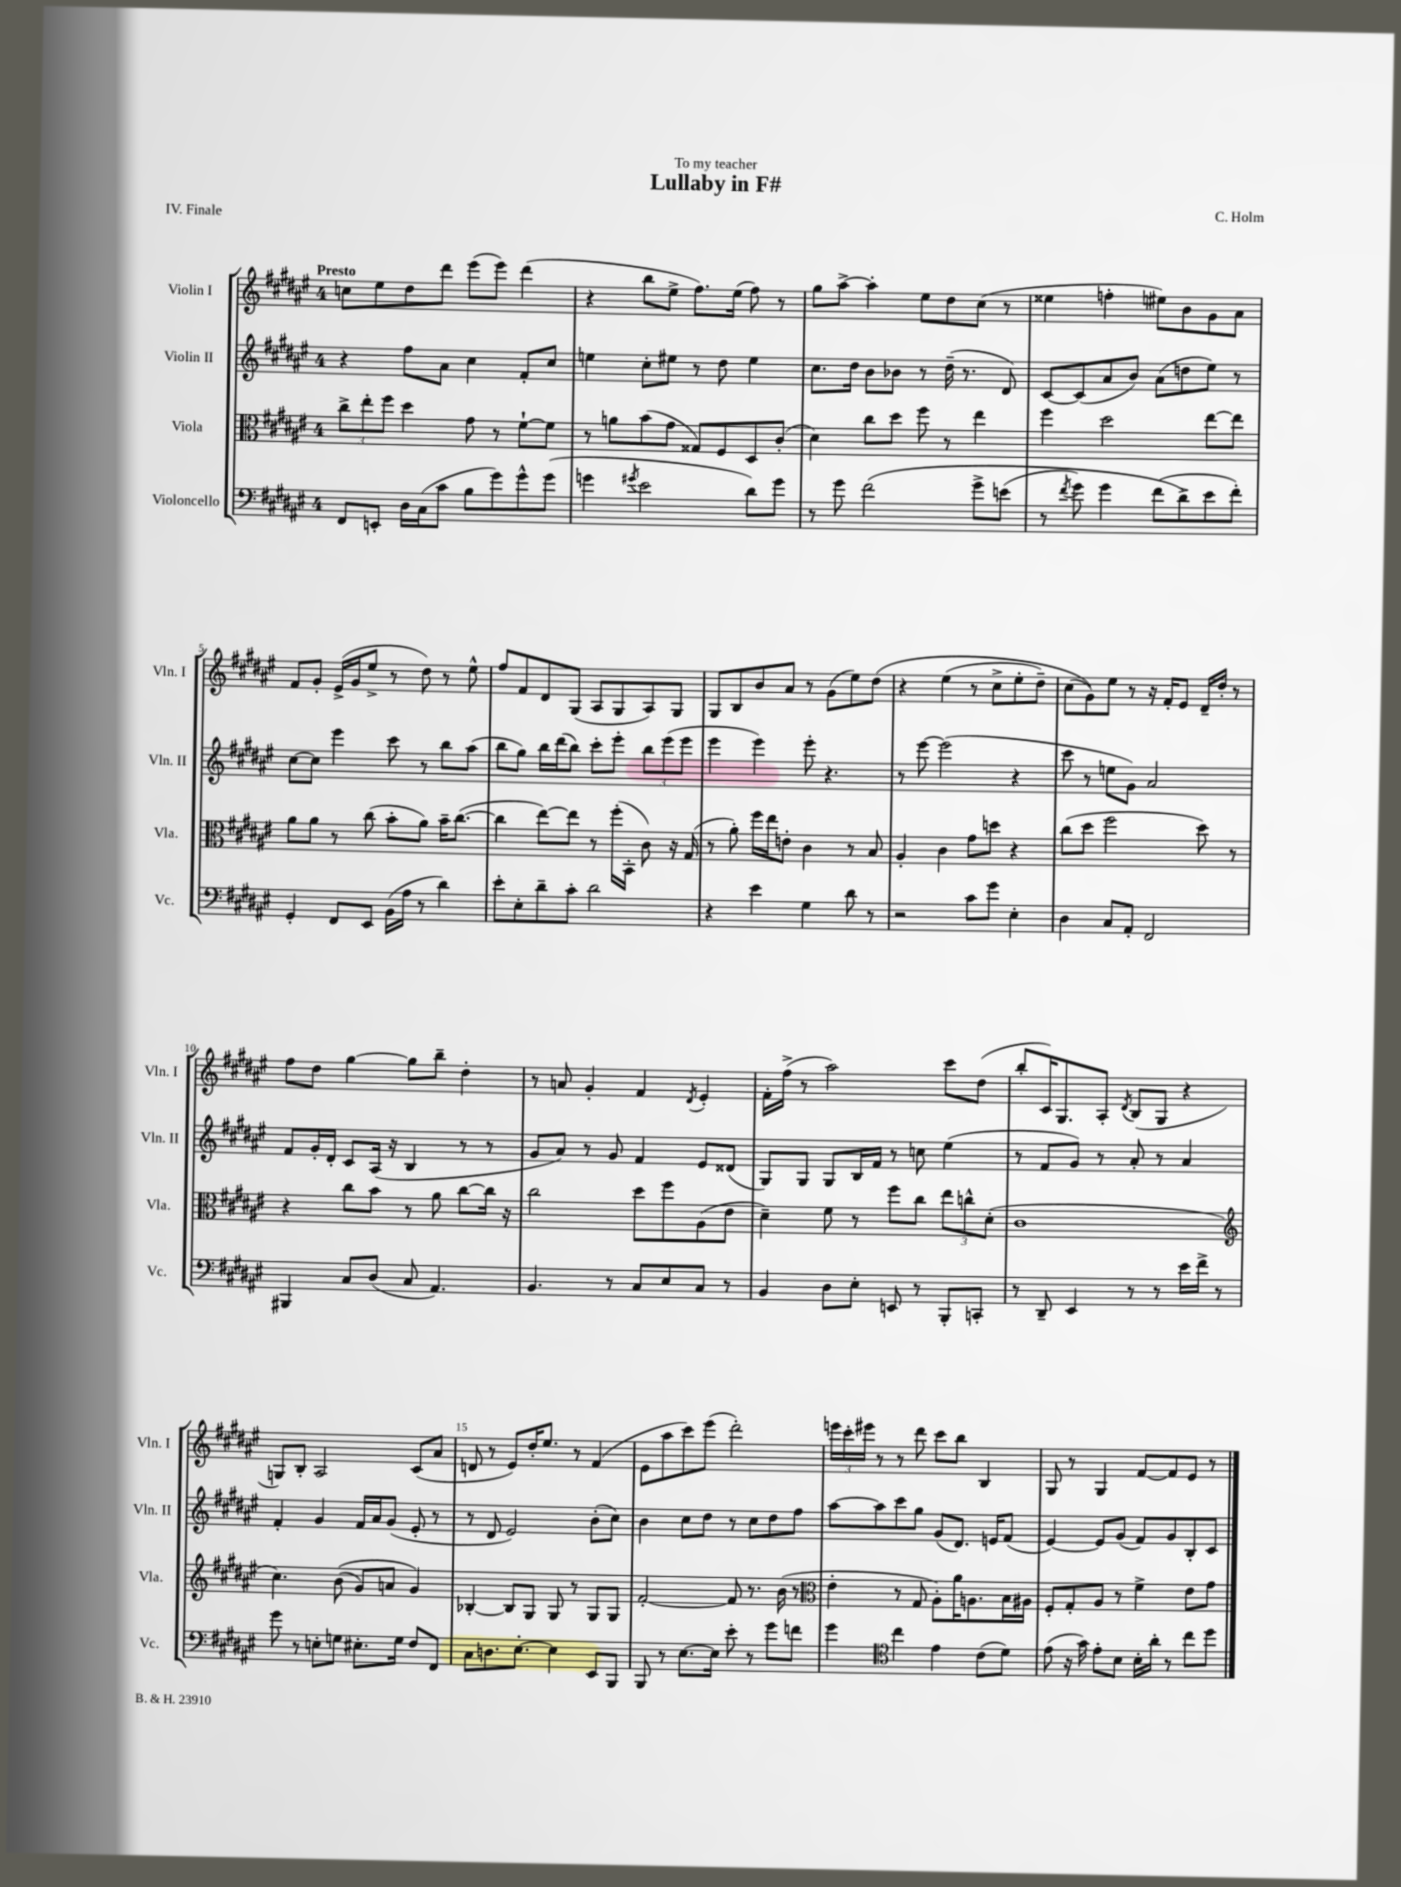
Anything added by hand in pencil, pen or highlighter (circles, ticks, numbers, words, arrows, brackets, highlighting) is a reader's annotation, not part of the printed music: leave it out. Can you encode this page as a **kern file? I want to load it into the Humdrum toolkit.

**kern	**kern	**kern	**kern
*part4	*part3	*part2	*part1
*staff4	*staff3	*staff2	*staff1
*I"Violoncello	*I"Viola	*I"Violin II	*I"Violin I
*I'Vc.	*I'Vla.	*I'Vln. II	*I'Vln. I
*clefF4	*clefC3	*clefG2	*clefG2
*k[f#c#g#d#a#e#]	*k[f#c#g#d#a#e#]	*k[f#c#g#d#a#e#]	*k[f#c#g#d#a#e#]
*M4/4	*M4/4	*M4/4	*M4/4
=1	=1	=1	=1
!	!	!	!LO:TX:a:B:t=Presto
8FF#/L	12cc#^\L	4r	8ccn\L
.	12ee#'\	.	.
8EEn'/J	.	.	8ee#\
.	12ff#\J	.	.
16D#\LL	4dd#\	8ff#\L	8dd#\
(16C#\J	.	.	.
8c#\J	.	8a#\J	8ddd#\J
8B\L	8g#\	4cc#\	(8eee#\L
8g#\)	8r	.	8eee#\J)
8g#^^\	[8f#`\L	8f#'/L	(4ddd#\
(8g#\J	8f#\J]	8cc#/J	.
=2	=2	=2	=2
4gn\	8r	4een\	4r
.	8an\L	.	.
8qg#X/	.	.	.
2e#\	(8b\	8cc#'\L	8bb\L
.	8g#\J	8ee#X\J	8ee#^\J
.	8G##X/L)	8r	8.ff#\L)
.	8F#/	8dd#\	.
.	.	.	(16ee#\Jk
8d#\L)	8D#/	4ee#\	8ff#\)
8g#\J	(8c#'/J	.	8r
=3	=3	=3	=3
8r	4d#\)	8.cc#\L	8gg#\L
8g#\	.	.	[8aa#^\J
.	.	16dd#\Jk	.
(2f#\	8cc#\L	8b\L	4aa#'\]
.	8dd#\J	8b-X\J	.
.	8ff#\	8r	8ee#\L
.	8r	(16dd#~\	8dd#\
.	.	8.r	.
8g#^\L	4ee#\	.	(8cc#\J
(8en\J	.	8d#/)	8r
=4	=4	=4	=4
8r	4ff#\	[8c#/L	4ee##X\
8qf#/	.	.	.
8g#\)	.	(8c#/]	.
4g#\	2dd#\	8a#/	4ffn'\
.	.	8b/J)	.
(8f#\L	.	(8a#\L	8ee#X\L)
8d#^\)	.	8ddn\	8b\
8e#\	[8ee#\L	8ee#\J)	8g#\
8f#'\J)	8ee#\J]	8r	8a#\J
!!LO:LB:g=z
=5	=5	=5	=5
4GG#'/	8a#\L	[8cc#\L	8f#/L
.	8a#\J	8cc#\J]	8g#'/J
8FF#/L	8r	4eee#\	(16e#^/LL
.	.	.	16g#/J
8EE#/J	(8cc#\	.	8ee#^/J
(16BB\LL	8b'\L	8ccc#\	8r
16A#\JJ	.	.	.
8r	8a#\J)	8r	8dd#\)
4d#\)	16b~\KL	8bb\L	8r
.	([8.cc#\J	.	.
.	.	(8aa#\J	8ee#^^\
=6	=6	=6	=6
8e#'\L	4cc#\]	8bb\L	8ff#/L
8E#'\	.	8gg#\J)	8f#/
8d#~\	[8ee#\L)	16bb\LL	8d#/
.	.	(16ddd#\J	.
8c#'\J	8ee#\J]	8bb\J)	(8G#/J
2d#\	8r	8ccc#'\L	8A#/L
.	(16ff#'\LL	8eee#'\J	8G#/
.	16BB'\JJ	.	.
.	8c#\)	12bb\L	8A#/)
.	.	(12eee#\	.
.	16r	.	8G#/J
.	.	12eee#\J	.
.	(16G#/	.	.
=7	=7	=7	=7
4r	8r	4eee#\	8G#/L
.	8a#'\)	.	8B/
4e#\	16ff#\LL	4eee#\)	8b/
.	16ee#\J	.	.
.	8en'\J	.	8a#/J
4G#\	4c#\	8eee#'\	8r
.	.	4.r	(8g#\L
8d#\	8r	.	8ee#\)
8r	8B/	.	(8dd#\J
=8	=8	=8	=8
2r	4A#'/	8r	4r
.	.	[8eee#\	.
.	4c#\	(2eee#\]	(4ee#\
8c#\L	8g#\L	.	8r
8g#\J	8ddn\J	.	8cc#^\L
4E#'\	4r	4r	8ee#'\
.	.	.	8dd#~\J)
=9	=9	=9	=9
4D#\	(8cc#\L	8ccc#\	(8cc#\L
.	8dd#\J	8r	8g#\))
8C#/L	2ff#\	8een\L	8ee#\J
8AA#'/J	.	8g#\J)	8r
2FF#/	.	2a#/	16r
.	.	.	16f#'/KL
.	.	.	8e#/J
.	8dd#\)	.	16d#~/LL
.	.	.	16dd#'/JJ
.	8r	.	8r
!!LO:LB:g=z
=10	=10	=10	=10
4BBB#X/	4r	8f#/L	8ff#\L
.	.	16g#'/L	8dd#\J
.	.	16d#'/JJ	.
8C#/L	8cc#\L	8c#/L	[4gg#\
(8D#/J	8b\J	(16A#/Jk	.
.	.	16r	.
8C#/	8r	4B/	8gg#\L]
4.AA#/)	8a#\	.	8bb~\J
.	[8cc#\L	8r	4dd#'\
.	16cc#\Jk]	8r	.
.	16r	.	.
=11	=11	=11	=11
4.BB/	2cc#\	8g#/L	8r
.	.	8a#/J)	8an/
.	.	8r	4g#'/
8r	.	8g#/	.
8C#/L	8dd#\L	4f#/	4f#/
8E#/	8ff#\	.	.
.	.	.	8qd#/
8C#/J	(8A#\	8e#/L	4e#'/
8r	8e#\J	(8d##X/J	.
=12	=12	=12	=12
4BB/	4d#~\)	8G#/L)	16f#'\LL
.	.	.	(16ff#^\JJ
.	.	8G#/J	8r
8D#\L	8f#\	8G#/L	2aa#\)
8E#'\J	8r	16B/L	.
.	.	16f#/JJ	.
8EEn/	8ff#\L	8r	.
8r	8cc#\J	8ccn\	.
8BBB'/L	12ee#\L	(4ee#\	8ccc#\L
.	12ccn^^\	.	.
8CCn'/J	.	.	(8dd#\J
.	(12d#'\J	.	.
=13	=13	=13	=13
8r	1c#	8r	8bb'/L
8DD#~/	.	8f#/L	16c#/K)
.	.	.	8.G#/
4EE#/	.	8g#/J)	.
.	.	8r	8A#'/J
.	.	.	8qd#/
8r	.	8a#'/	(8B/L
8r	.	8r	8G#/J
16e#\LL	.	4a#/	4r
16f#^\JJ	.	.	.
8r	.	.	.
!!LO:LB:g=z
=14	=14	=14	=14
*	*clefG2	*	*
8g#\	4.cc#\)	4f#'/	8Gn/L)
8r	.	.	8B'/J
8En'\L	.	4g#/	2A#/
8Gn\J	((8b\	.	.
8.E#X'\L	8g#/L)	16f#/LL	.
.	.	16a#/J	.
.	8an/J	(8g#/J	.
16G\Jk	.	.	.
8F#/L	4g#/)	8e#'/	(8c#/L
8FF#/J	.	8r	8a#/J
=15	=15	=15	=15
8C#\L	[4B-X'/	8r	8dn/
8.Dn\	.	8d#/	8r
.	8B-/L]	2e#/)	8e#/L)
[8.E#'\J	.	.	.
.	8G#/J	.	16dd#'/K
.	.	.	8.ee#/J
4E#\]	8G#/	.	.
.	8r	.	8r
8EE#/L	8G#/L	(8b'\L	(4f#/
8BBB/J	8G#/J	8cc#\J)	.
=16	=16	=16	=16
8BBB/	[2f#'/	4b\	8e#\L
8r	.	.	8aa#\
[8.E#\L	.	8cc#\L	8ccc#\)
.	.	8dd#\J	(8eee#\J
16E#\Jk]	.	.	.
8e#'\	8f#/]	8r	2ddd#'\)
8r	8.r	8cc#\L	.
8g#\L	.	8dd#\	.
.	(16b\	.	.
8fn\J	8r	8ff#\J	.
=17	=17	=17	=17
*	*clefC3	*	*
4g#\	4e#'\	[8aa#\L	24eeen\LL
.	.	.	24ccc#'\
.	.	.	24eee#X\JJ
.	.	8aa#\]	8r
*clefC4	*	*	*
4cc#\	8r	8ccc#\	8r
.	8G#/	8gg#\J	8ddd#\
4e#\	8A#'\L)	(8g#/L	8ccc#\L
.	16a#\K	8.d#/J)	8bb\J
.	8.An\	.	.
(8c#\L	.	.	4B/
.	.	16en/KL	.
8d#\J)	16B\L	(8f#/J	.
.	16A#X\JJ	.	.
=18	=18	=18	=18
(8e#\	8F#'/L	[4e#/)	8G#/
16r	8G#'/	.	8r
16g#\)	.	.	.
8e#'\L	8A#/J	8e#/L]	4G#/
8B\J	8r	(8g#/J	.
16B'\LL	4f#^\	8f#/L)	[8f#/L
16a#'\JJ	.	.	.
8r	.	8g#/	8f#/]
8cc#\L	8e#\L	8B'/	8e#/J
8dd#\J	8g#\J	8c#/J	8r
==	==	==	==
*-	*-	*-	*-
